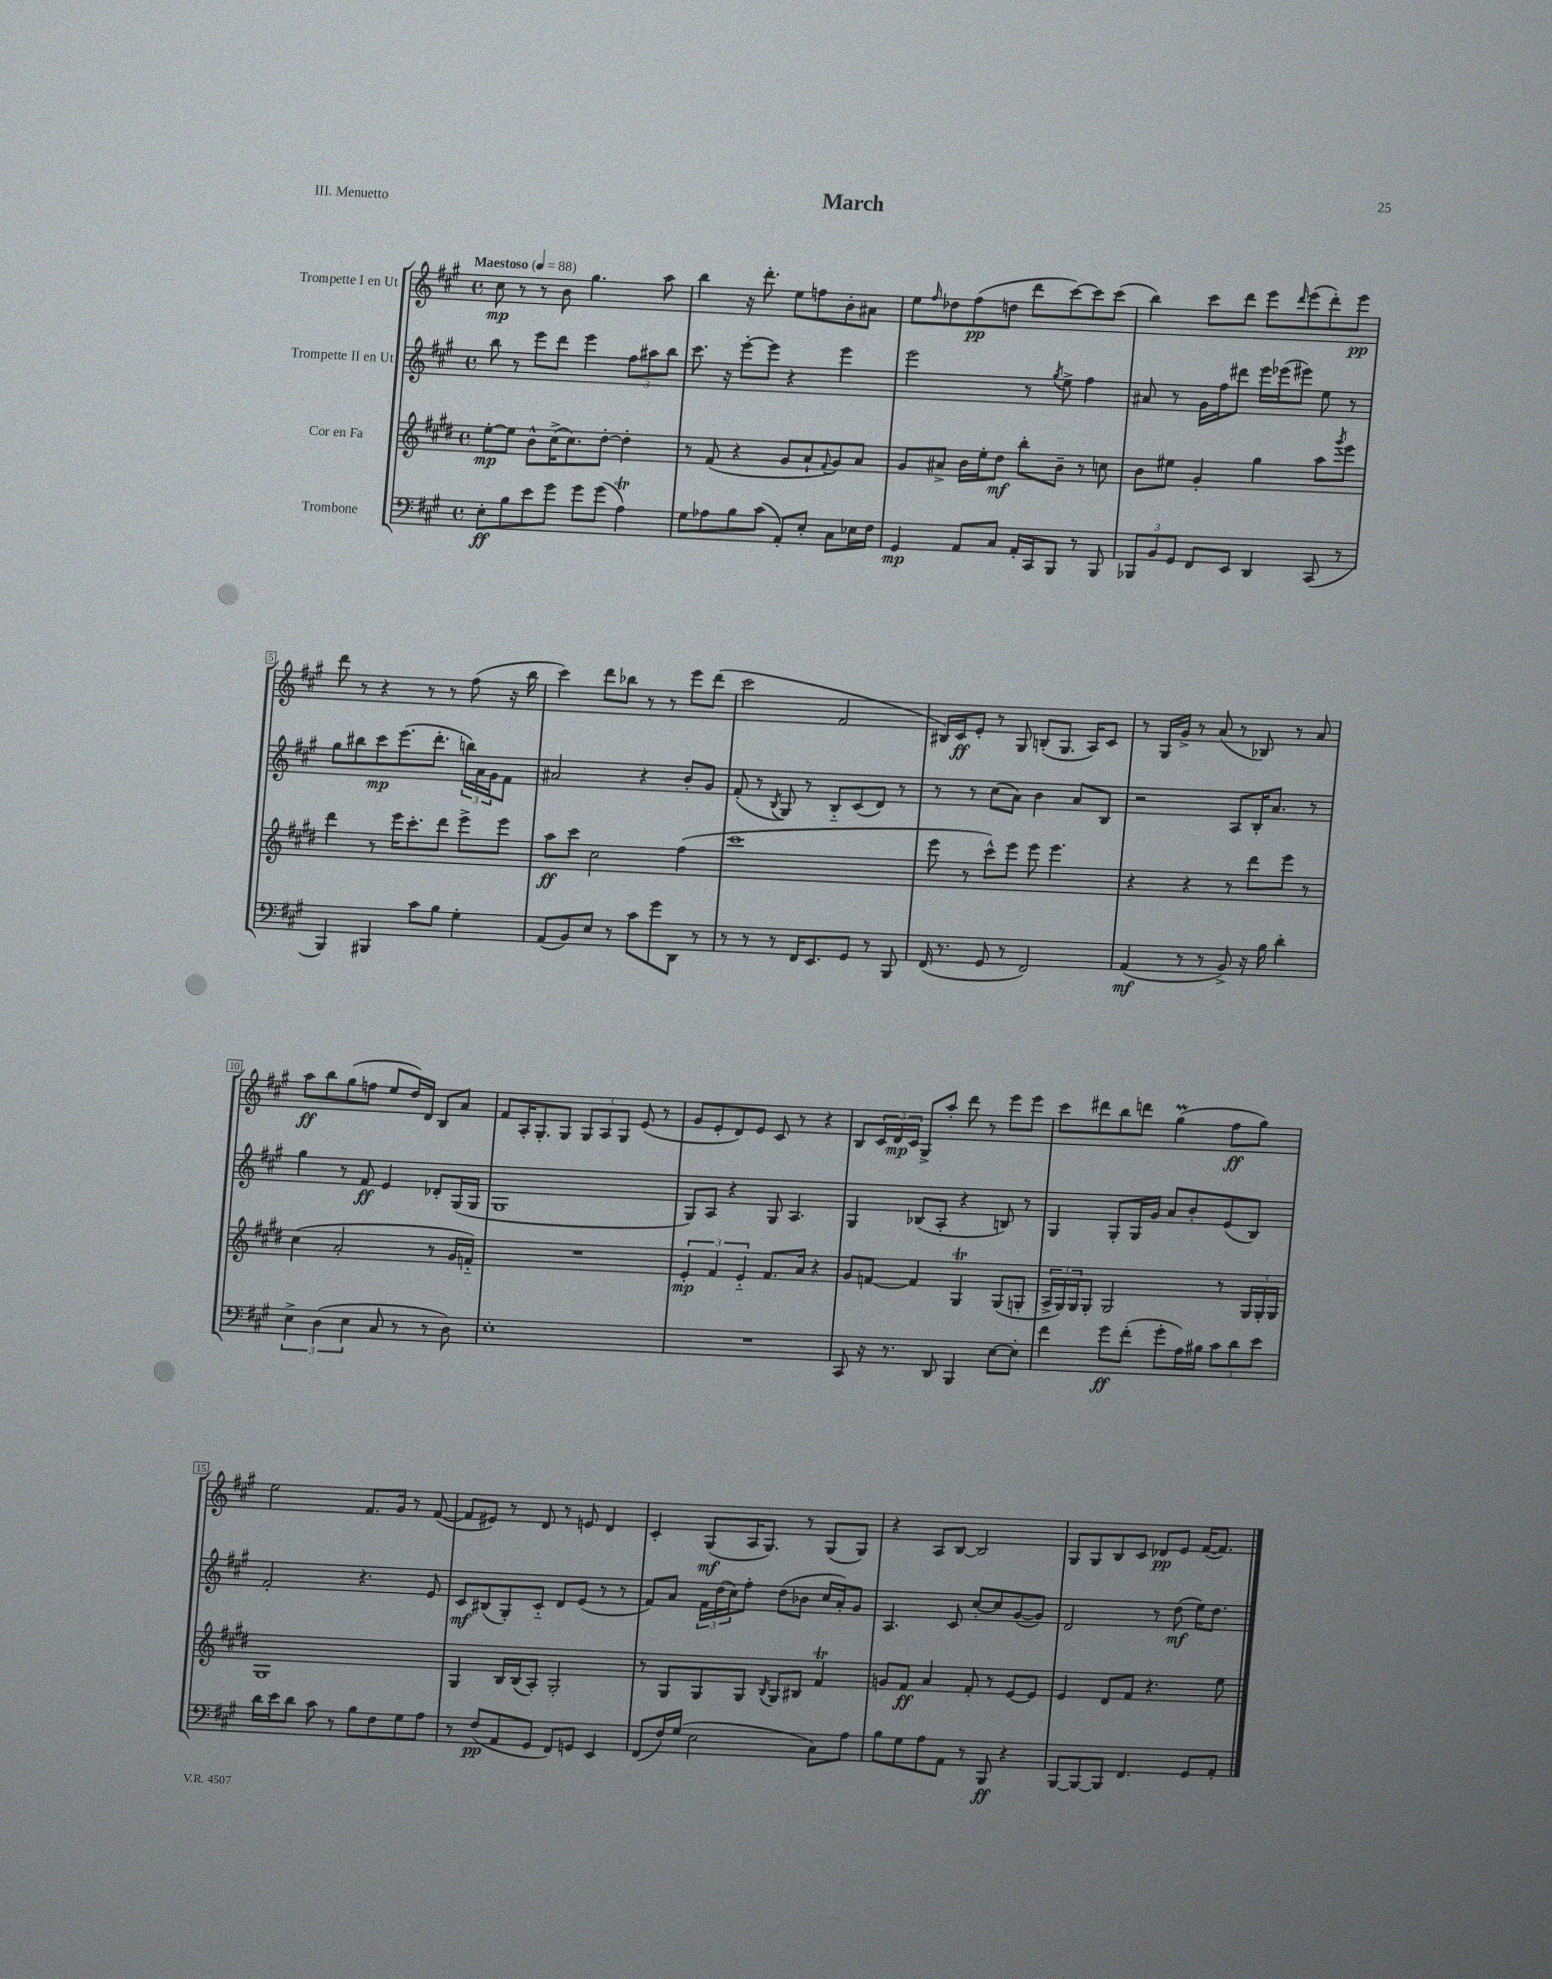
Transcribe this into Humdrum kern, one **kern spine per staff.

**kern	**kern	**kern	**kern
*staff4	*staff3	*staff2	*staff1
*clefF4	*clefG2	*clefG2	*clefG2
*k[f#c#g#]	*k[f#c#g#d#]	*k[f#c#g#]	*k[f#c#g#]
*M4/4	*M4/4	*M4/4	*M4/4
*met(c)	*met(c)	*met(c)	*met(c)
*MM88	*MM88	*MM88	*MM88
8E'\L	[8ee'\L	8bb\	8cc#\
8B\	8ee\]J	8r	8r
8e\	8b^^\L	8eee\L	8r
8g#\J	(16cc#^\K	8ddd\J	8b\
.	8.cc#\)	.	.
8g#\L	.	4eee\	4.gg#\
(8g#\J	[8dd#'\J	.	.
4A\)	4dd#'\]	12ff#\L	.
.	.	12aa#\	.
.	.	.	8aa\
.	.	12bb\J	.
=	=	=	=
8G#\L	8r	8.ccc#\	4bb\
8A-\	(8f#/	.	.
.	.	16r	.
8B\	4r	[8eee'\L	16r
.	.	.	8.ddd'\
(8c#\J	.	8eee\]J	.
8AA'/L)	8g#/L	4r	8ee\L
8E'/J	8a`/	.	8ff\
.	8qqf#/	.	.
8C#\L	8g#/)	4eee\	8b'\
16E-\L	8a/J	.	8a#\J
16F#\JJ	.	.	.
=	=	=	=
4GG#/	8g#/L	2eee\	8ee\L
.	.	.	16qqff#/
.	8a#^/J	.	8dd-\
8AA/L	16b\LL	.	(8ff#\
.	16ee'\J	.	.
8C#/J	8dd#\J	.	8dd\J
16AA'/LL	8bb'\L	8r	8ddd\L
16CC#/J	.	.	.
.	.	8qgg#/	.
8BBB/J	8b~\J	8ee^\	[8ccc#\)
8r	8r	4ff#\	8ccc#\]
8BBB/	8cc\	.	(8ccc#\J
=	=	=	=
12BBB-/L	8b\L	8a#/	4bb\)
12BB/	.	.	.
.	8ee#\J	8r	.
12GG#/J	.	.	.
8FF#/L	4g#'/	16g#\LL	8ccc#\L
.	.	16ff#\J	.
8EE/J	.	8ddd#\J	8ddd\J
4DD/	4gg#\	16eee\LL	8eee\L
.	.	(16eee-\J	.
.	.	.	16qqddd/
.	.	8eee#\J)	(8eee\
(8CC#/	8aa\L	8ee\	8ddd'\)
.	8qggg#/	.	.
8r	8eee\J	8r	8eee\J
=	=	=	=
4BBB/)	4ddd#\	8gg#\L	8ddd\
.	.	8bb#\	8r
4BBB#/	8r	8ccc#\	4r
.	16eee\LK	(8.eee\	.
.	8.ccc#'\	.	.
8c#\L	.	.	8r
.	.	8.ddd'\J	.
8B\J	8ddd#\J	.	8r
4G#'\	8eee^\L	24bb\LL)	(8ff#\
.	.	24a\	.
.	.	24g#\J	.
.	8eee\J	8f#\J	16r
.	.	.	16bb\
=	=	=	=
(8AA/L	8aa\L	2a#/	4ccc#\)
8BB/)	8ccc#\J	.	.
8E/J	2cc#\	.	8ddd\L
8r	.	.	8bb-\J
8c#\L	.	4r	8r
8g#\	.	.	8r
8DD\J	(4ff#\	8b'/L	8eee\L
8r	.	8g#/J	(8ddd\J
=	=	=	=
8r	1ccc#	(8f#'/	2ccc#\
8r	.	8r	.
.	.	8qB/	.
8r	.	8G#/)	.
16FF#/LK	.	8r	.
8.EE/	.	.	.
.	.	8B'~/L	2f#/
8GG#/J	.	(8c#/	.
8r	.	8d/J)	.
8BBB/	.	8r	.
=	=	=	=
(16FF#/	8eee\	8r	16B#/LL)
8.r	.	.	16c#/J
.	8r	8r	8e'/J
8GG#/	8ccc#^^\L)	(8cc#\L	8r
8r	8eee\J	8a\J)	8G#/
2FF#/)	8eee\	4b\	(8B'/L
.	4.eee\	.	8.G#/J
.	.	8a/L	.
.	.	.	16A/LK)
.	.	8B/J	8c#/J
=	=	=	=
(4AA/	4r	2r	8r
.	.	.	16G#/LL
.	.	.	16g#^/JJ
8r	4r	.	8r
8r	.	.	(8a/
8BB^/)	8r	8A/L	8r
16r	8ddd#\L	16B'/K	8B-/)
16B\	.	8.a/J	.
4d'\	8eee\J	.	8r
.	8r	8r	8a/
=	=	=	=
6E^\	(4cc#\	4gg#\	8aa\L
.	.	.	8bb\
(6D\	.	.	.
.	2a'/	8r	(8gg#\
6E\	.	.	.
.	.	8f#/	8ff\J
8C#/	.	4e/	8ee/L
8r	.	.	16dd/L)
.	.	.	16d/JJ
8r	8r	8d-'/L	8B/L
8D\)	16g#/LL	(16G#/L	8a/J
.	16f'~/JJ)	16G#/JJ	.
=	=	=	=
1E'	1r	1G#	8f#/L
.	.	.	16A'/K
.	.	.	8.G#'/
.	.	.	8G#/J
.	.	.	12G#/L
.	.	.	12A/
.	.	.	12G#/J
.	.	.	(8e/
.	.	.	8r
=	=	=	=
1r	6e'/	8G#/L)	8g#/L
.	.	8A/J	8e'/
.	6f#/	.	.
.	.	4r	8d/)
.	6e'~/	.	.
.	.	.	8e/J
.	8.f#/L	8G#/	8c#/
.	.	4.A/	8r
.	16a/Jk	.	.
.	4r	.	4r
=	=	=	=
8CC#/	8g#/L	4G#/	8B/L
16r	[8f/J	.	24c#/L
.	.	.	24d/
8.r	.	.	.
.	.	.	24c#/JJ
.	4f/]	(8B-/L	8G#^/L
8DD/	.	8A'/J	8aa'/J
4BBB/	4G#/	4r	8ddd\
.	.	.	8r
[8E\L	(8G#/L	8B/)	8eee\L
8E'\]J	8G'/J	8r	8eee\J
=	=	=	=
4f#\	24A^/LL	4G#/	8ccc#\L
.	24G#/)	.	.
.	24G#/J	.	.
.	8G#'/J	.	8ddd#\
8g#\L	2G#/	8G#'/L	8bb\
(8f#'\J	.	16G#/L	8ddd\J
.	.	16g#/JJ	.
8g#'\L	.	8a/L	(4gg#\
16A\L)	.	8b'/	.
16B#\JJ	.	.	.
12c#\L	8r	(8e/	8ff#\L
12d\	.	.	.
.	24G#/LL	8B/J)	8gg#\J)
12e\J	24G#'/	.	.
.	24G#/JJ	.	.
=	=	=	=
16d\LL	1G#	2f#'/	2ee\
16e\J	.	.	.
8d\J	.	.	.
8c#\	.	.	.
8r	.	.	.
8B\L	.	4.r	8.f#/L
8F#\	.	.	.
.	.	.	16g#/Jk
8G#\	.	.	8r
8A\J	.	8e/	([8f#/
=	=	=	=
8r	4G#/	8c#/L	8f#/]L
(8F#/L	.	(8B#/	8e#/J)
8AA/	16B/LL	8G#'/)	8r
.	(16B/J	.	.
8GG#/J	8A'/J)	8c#'~/J	8d/
8FF#/L)	2G#'/	8d/L	8r
8GG/J	.	(8e/J	8e/
4EE/	.	8r	4d/
.	.	8r	.
=	=	=	=
(8FF#/L	8r	8f#/L)	4c#'/
16F#/L)	8G#/L	8a/J	.
(16G#/JJ	.	.	.
2E\	8G#/	24f#\LL	(8G#/L
.	.	(24dd\	.
.	.	24cc#\J)	.
.	8G#/J	8ff#'\J	16A/K
.	.	.	8.G#/J)
.	8qB/	.	.
.	8G#/L	(8dd\L	.
.	8B#/J	8b-\J	8r
8C#\L)	4f#/	16cc#/LL	(8G#/L
.	.	16a'/J)	.
8A\J	.	8g#/J	8G#/J)
=	=	=	=
8B\L	8g/L	4.A/	4r
8G#\	8f#/J	.	.
8A\	4a/	.	8A/L
8AA\J	.	8c#/	[8B/J
8r	8f#'/	[8cc#'/L	2B/]
8BBB/	8r	8cc#/]	.
4r	[8e/L	([8g#/	.
.	8e/]J	8g#/]J)	.
=	=	=	=
[8BBB/L	4e/	2d/	8G#/L
8BBB/_	.	.	8G#/
8BBB/]J	8d#/L	.	8B/
4.FF#/	8f#/J	.	8c#/J
.	4.r	8r	8d-/L
.	.	(8dd\	8e/J
8GG#/L	.	16ee\LK)	([16f#/LK
.	.	8.dd\J	8.f#/]J)
8AA'/J	8ee\	.	.
==	==	==	==
*-	*-	*-	*-
